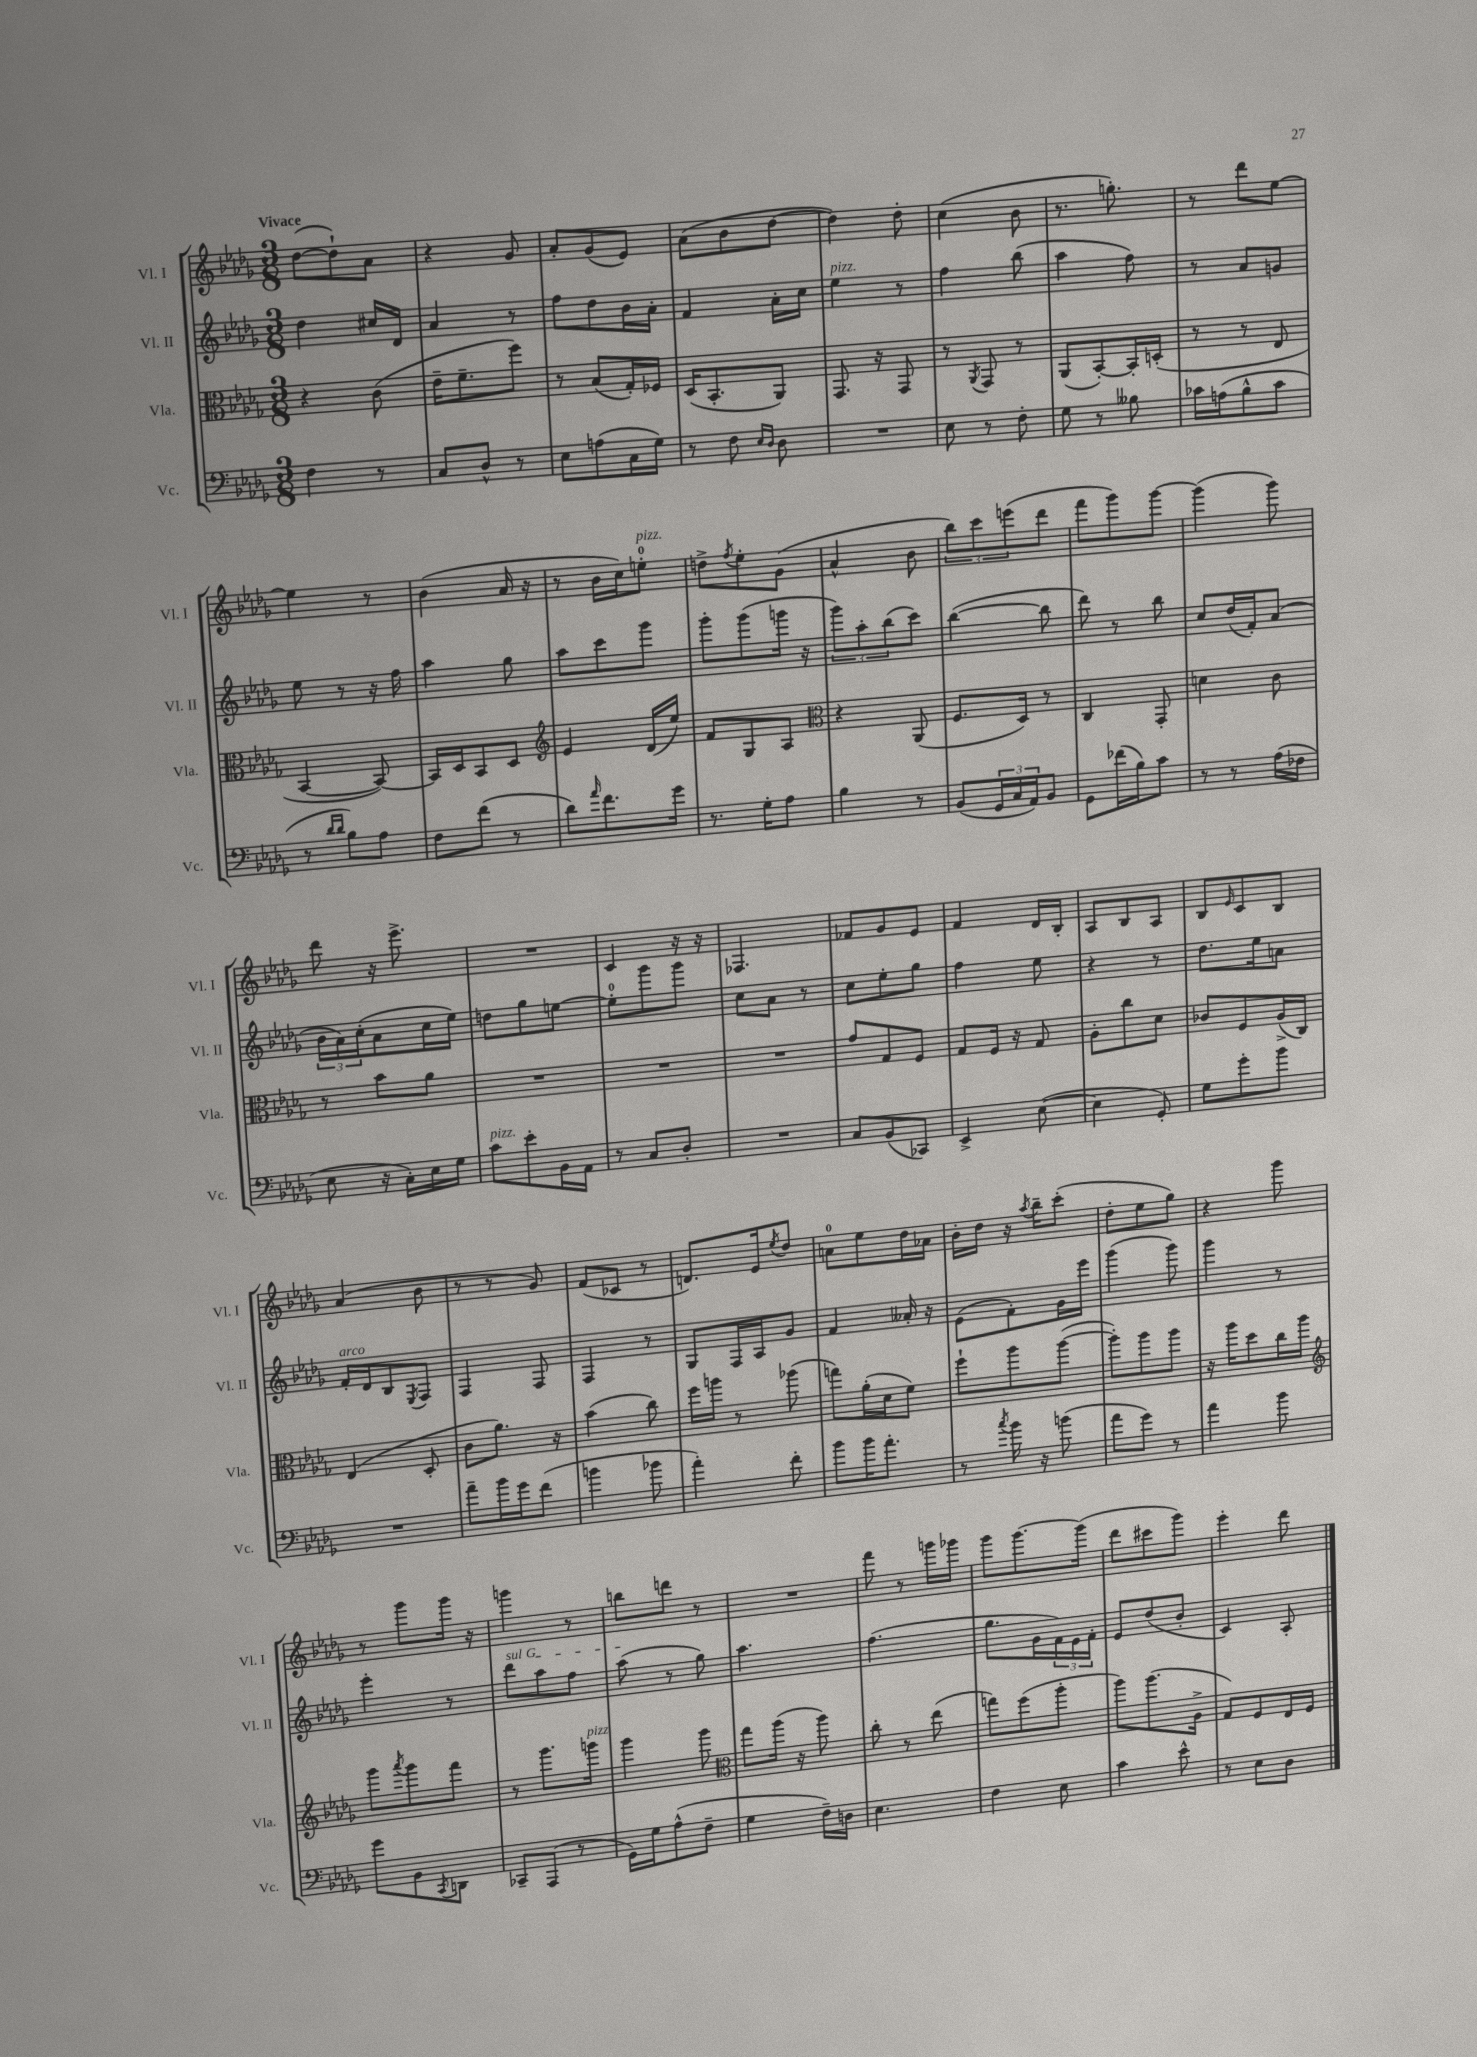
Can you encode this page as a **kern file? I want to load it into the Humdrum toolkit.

**kern	**kern	**kern	**kern
*staff4	*staff3	*staff2	*staff1
*clefF4	*clefC3	*clefG2	*clefG2
*k[b-e-a-d-g-]	*k[b-e-a-d-g-]	*k[b-e-a-d-g-]	*k[b-e-a-d-g-]
*M3/8	*M3/8	*M3/8	*M3/8
4F\	4r	4dd-\	([8dd-\L
.	.	.	8dd-`\])
8r	(8c\	16cc#/LL	8a-\J
.	.	16d-/JJ	.
=	=	=	=
8C/L	16e-~\LK	4a-/	4r
.	8.f~\	.	.
8D-^^/J	.	.	.
8r	8ff\J)	8r	8g-/
=	=	=	=
8E-\L	8r	8ff\L	8a-'/L
(8A\	(8B-/L	8dd-\	(8g-/
16C\L	16G-'/L)	16b-\L	8e-/J)
16G-\JJ)	16F-/JJ	16a-'\JJ	.
=	=	=	=
8r	(16D-/LK	4f/	(8a-\L
.	8.BB-'/	.	.
8F\	.	.	8b-\
16qqE-/LL	.	.	.
16qqD-/JJ	.	.	.
8D-\	8AA-/J)	16a-'\LL	[8dd-\J
.	.	16cc\JJ	.
=	=	=	=
4.r	8.GG-/	4ee-\	4dd-\])
.	16r	.	.
.	8GG-/	8r	8dd-'\
=	=	=	=
8E-\	8r	4ff\	(4cc\
.	8qAA-/	.	.
8r	8GG-/	.	.
8F'\	8r	(8bb-\	8b-\
=	=	=	=
8G-\	(8AA-/L	4aa-\	8.r
8r	[8BB-'/)	.	.
.	.	.	8.gg'\)
8B--\	16BB-'/]L	8ff\)	.
.	(16D'/JJ	.	.
=	=	=	=
16c-\LL	8r	8r	8r
(16A\J	.	.	.
8B-^^\	8r	8a-/L	8ddd-\L
8c-\J	8E-/	8g/J	[8ee-\J
=	=	=	=
8r	[4BB-/	8ee-\	4ee-\]
16qqd-/LL	.	.	.
16qqd-/JJ	.	.	.
8B-\L)	.	8r	.
8A-\J	8BB-/_)	16r	8r
.	.	16ff\	.
=	=	=	=
8F\L	16BB-/]LL	4aa-\	(4b-\
.	16D-/J	.	.
(8f\J	8BB-/	.	.
8r	8D-/J	8gg-\	16a-/
.	.	.	16r
=	=	=	=
*	*clefG2	*	*
8d-\L)	4e-/	8aa-\L	8r
16qqa-/	.	.	.
8.f\	.	8ccc\	16b-\LL
.	.	.	16cc\J)
.	(16d-/LL	8ggg-\J	8ee'\J
16g-\Jk	16ee-/JJ)	.	.
=	=	=	=
8.r	8f/L	8ggg-'\L	8dd^\L
.	.	.	8qff/
.	8G-/	(8ggg-\	8ee-'\
16G-'\LK	.	.	.
8A-\J	8A-/J	16ggg\Jk	(8g-\J
.	.	16r	.
=	=	=	=
*	*clefC3	*	*
4B-\	4r	12ggg-\L)	4a-^^/
.	.	12aa-'\	.
.	.	(12bb-\	.
8r	(8AA-/	8ccc\J)	8b-\
=	=	=	=
(8BB-/L	8.F/L	([4bb-\	12bb-\L)
.	.	.	12ccc\
24GG-/L	.	.	.
24C/	.	.	(12eee\
.	16D-/Jk)	.	.
24AA-/J)	.	.	.
8BB-/J	8r	8bb-\]	8ddd-\J
=	=	=	=
8GG-\L	4C/	8ddd-\)	8fff\L
(16f-\L	.	8r	8ggg-\)
16B-\J)	.	.	.
8c\J	8GG-'/	8bb-\	[8ggg-\J
=	=	=	=
8r	4d\	8cc/L	(4ggg-\]
8r	.	(16dd-/L	.
.	.	16f'/J)	.
(16A-\LL	8c\	(8a-/J	8ggg-\)
16F-\JJ	.	.	.
=	=	=	=
8E-\	8r	24b-\LL	8ddd-\
.	.	24a-\)	.
.	.	(24cc'\J	.
16r	8b-\L	8a-\	16r
16C'\LL)	.	.	8.eee-^\
16E-\	8a-\J	16cc\L	.
16G-\JJ	.	16ee-\JJ)	.
=	=	=	=
8c\L	4.r	8dd\L	4.r
8e-'\	.	8gg-\	.
16BB-\L	.	[8ee\J	.
16AA-\JJ	.	.	.
=	=	=	=
8r	4.r	8ee'\]L	4c/
8C/L	.	8ggg-\	.
8D-'/J	.	8ggg-\J	16r
.	.	.	16r
=	=	=	=
4.r	4.r	8cc\L	4.F-/
.	.	8a-\J	.
.	.	8r	.
=	=	=	=
8C/L	8g-/L	8cc\L	8f-/L
(8BB-/	8G-/	8ee-'\	8g-/
8CC-/J)	8F/J	8gg-\J	8e-/J
=	=	=	=
4EE-^/	8G-/L	4ff\	4f/
.	16F/Jk	.	.
.	16r	.	.
([8E-\	8G-/	8ee-\	16d-/LL
.	.	.	16B-'/JJ
=	=	=	=
4E-\]	8A-'\L	4r	8A-/L
.	8cc\	.	8B-/
8GG-'/)	8d-\J	8r	8A-/J
=	=	=	=
8G-\L	8c-/L	8.dd-\L	8B-/L
.	.	.	16qqe-/
8g-'\	8F/	.	8c/
.	.	16ee-\k	.
8b-\J	(16A-^/L	8a\J	8B-/J
.	16C/JJ)	.	.
=	=	=	=
4.r	(4E-/	16f'/LL	(4a-/
.	.	16d-/J	.
.	.	8B-/	.
.	.	8qE-/	.
.	8D-'/	8F/J	8b-\
=	=	=	=
8a-~\L	8c\L	4F/	8r
16b-\L	8.a-\J)	.	8r
16g-\J	.	.	.
(8f\J	.	8F/	8g-/)
.	16r	.	.
=	=	=	=
4b\	(4b-\	4F/	(8f/L
.	.	.	8c-/J
8b-\	8cc\)	8r	8r
=	=	=	=
4a-'\)	16ff\LL	8G-/L	8.d/L)
.	16aa\JJ	.	.
.	8r	16F/L	.
.	.	16A-/J	16e-/k
.	.	.	8qee-/
8f'\	(8aa-\	8g-/J	8dd-/J
=	=	=	=
8b-\L	8gg\L)	4f/	8a\L
16b-\K	(16a-'\L	.	8ee-\
8.a-'\J	16d-\J	.	.
.	8f\J)	16a--'/	16dd-\L
.	.	16r	16a-\JJ
=	=	=	=
8r	8ff`\L	(8e-\L	16b-'\LL
.	.	.	16dd-\JJ
8qcc/	.	.	.
16b-\	8aa-\	8f'\)	16r
.	.	.	8qaa-/
16r	.	.	16bb-~\LK
(8b\	([8aa-\J	16g-\L	(8ccc'\J
.	.	16eee-\JJ	.
=	=	=	=
8a-\L	8aa-'\]L)	(4ggg-\	8dd-'\L
8g-\J)	8aa-\	.	8ee-\
8r	8aa-\J	8ggg-\)	8gg-\J)
=	=	=	=
4a-\	16r	4ggg-\	4r
.	16aa-\LK	.	.
.	8dd-\	.	.
8b-\	16cc\L	8r	8ggg-\
.	16aa-\JJ	.	.
=	=	=	=
*	*clefG2	*	*
8g-\L	8ggg-\L	4eee-'\	8r
.	8qaaa-/	.	.
8BB-\	8ggg-\	.	8ggg-\L
8qCC/	.	.	.
8DD\J	8fff\J	8r	16ggg-\Jk
.	.	.	16r
=	=	=	=
8CC-~/L	8r	8ddd-\L	4ggg\
(8AAA-/J	8.ggg-\L	8aa-\	.
8r	.	8ff\J	8r
.	16ggg\Jk	.	.
=	=	=	=
16GG-\LL)	4ggg-\	(8aa-\	8bb\L
16G-\J	.	.	.
(8A-^^\	.	8r	8ddd\J
8F~\J	8ggg-\	8gg-\)	8r
=	=	=	=
*	*clefC3	*	*
4G-\	8gg-\L	4.aa-\	4.r
.	(16aa-\Jk	.	.
.	16r	.	.
16F~\LL)	8aa-\)	.	.
16D\JJ	.	.	.
=	=	=	=
4.E-\	8cc'\	(4.ff\	8fff\
.	8r	.	8r
.	(8ee-\	.	16ggg\LL
.	.	.	16ggg-\JJ
=	=	=	=
4F\	8gg\L)	8.gg-\L	8ggg-\L
.	(8ff\	.	[8.ggg-\
.	.	16g-\L	.
8E-\	8aa-'\J	24f\)	.
.	.	24e-\	.
.	.	.	(16ggg-\]Jk
.	.	24f'\JJ	.
=	=	=	=
4c\	8aa-\L)	8e-/L	8ddd-\L
.	(8.aa-\	(8dd-/	8ccc#\
8e-^^\	.	8b-'/J	8ggg-\J)
.	16A-^\Jk	.	.
=	=	=	=
8r	8G-/L)	4c/)	4eee-'\
8E-\L	8F/	.	.
8D-\J	16E-/L	8A-'/	8ddd-\
.	16F/JJ	.	.
==	==	==	==
*-	*-	*-	*-
